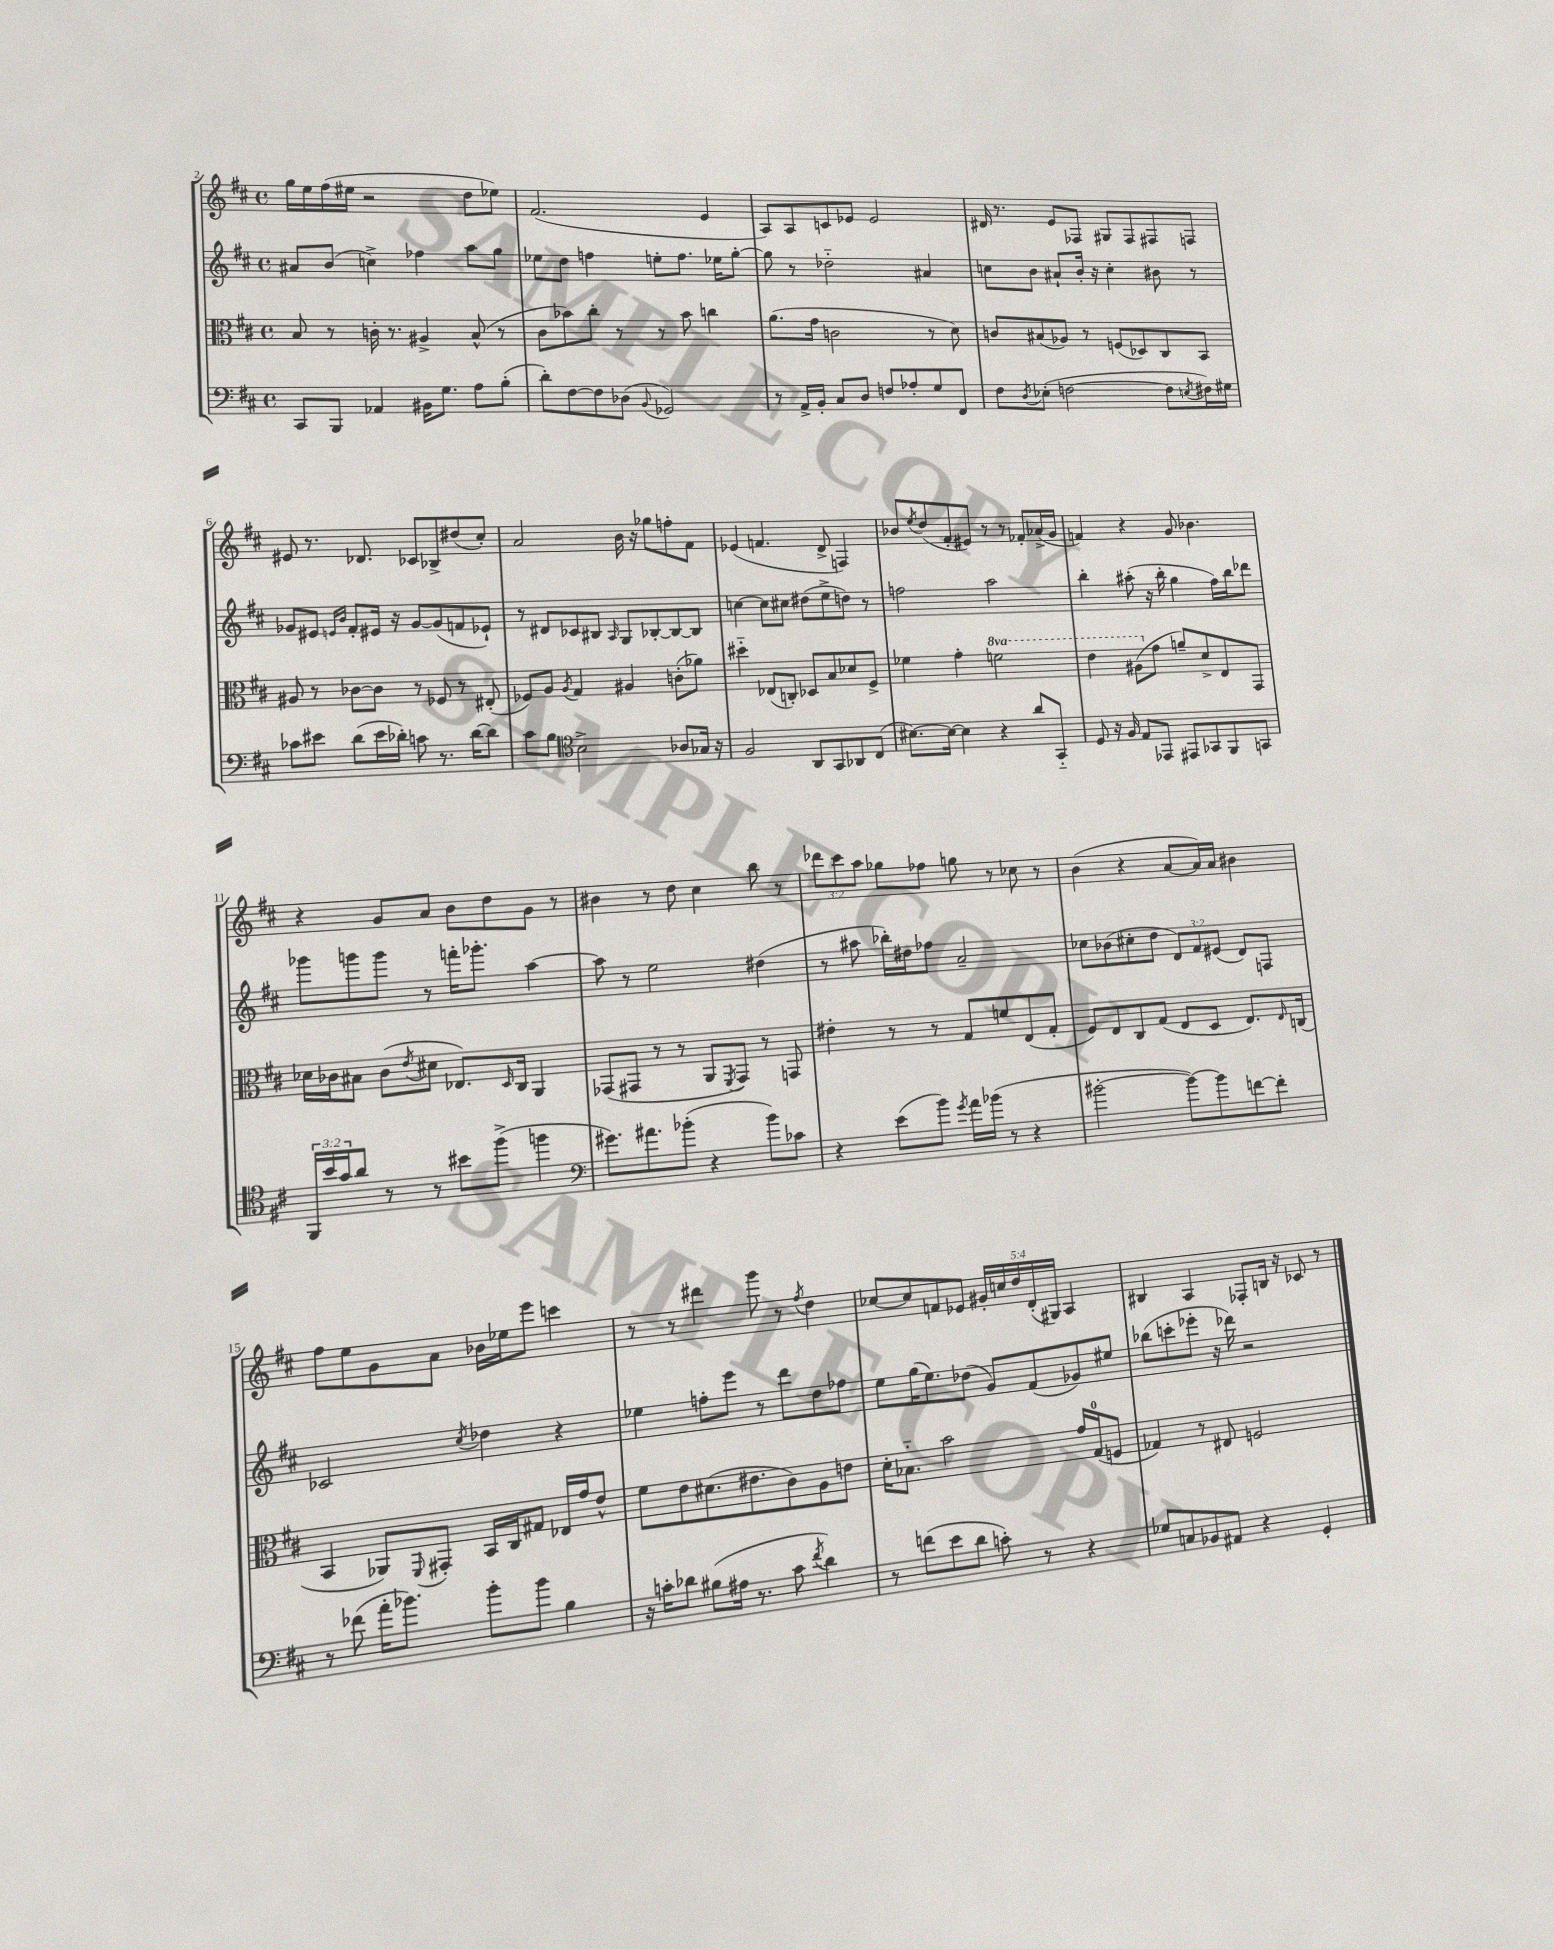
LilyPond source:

<<
\new StaffGroup <<
\new Staff = "s0" {
    \clef treble \key d \major \defaultTimeSignature \time 4/4 \override Staff.TupletNumber.text = #tuplet-number::calc-fraction-text
    g''16 e''16 fis''16( eis''16 r2 d''8 ees''8) |
    fis'2.( e'4 |
    a8) a8 c'8 ees'8 ees'2 |
    dis'16 r8. e'8 fes8 gis8 fes8 fis8 f8 |
    eis'8 r8. des'8. ces'8 bes8-> dis''8( cis''8-.) |
    a'2 b'16 r16 ges''8 f''8-. fis'8 |
    ees'4( f'4. d'8-> f4) |
    bes'8 \acciaccatura { e''8 } d''8( fis'8-. eis'8) r8 r8 fes'8-. aes'16->( g'16 |
    f'4) r4 g'8 bes'4. |
    r4 g'8 a'8 b'8 d''8 g'8 r8 |
    bis'4 r8 d''8 cis''4 b''8 r8 |
    \tuplet 3/2 { des'''8 cis'''8 a''8 } ges''8 fes''8 g''8 r8 ces''8 r8 |
    b'4( r4 a'8~ a'16) a'16 bis'4 |
    fis''8 e''8 g'8 a'8 bes'16 ees''16 e'''8 c'''4 |
    r8 r8 dis'''4 g'''8 r8 \acciaccatura { fis''8 } d''4 |
    ces''8~ ces''8 f'8 ees'8 \tuplet 5/4 { gis'16-. c''16 d''16 d'16-.( gis16) } a4 |
    bis4 a4 fes8-. b16 r16 ces'8 r8 \bar "|." |
}
\new Staff = "s1" {
    \clef treble \key d \major \defaultTimeSignature \time 4/4 \override Staff.TupletNumber.text = #tuplet-number::calc-fraction-text
    ais'8 b'8( c''4->) fes''4 a''8 g''8 |
    ees''8 d''8 f''4 e''8-. f''8. ees''16 g''8~-. |
    g''8 r8 des''2-_ ais'4 |
    c''8 b'8 ais'8-! b'16-. r16 c''4-. bis'8 r8 |
    ges'8 eis'8 \grace { e'16 b'16 } fis'8-. eis'16 r16 ges'8~ ges'8( f'8 ees'8-!) |
    r8 dis'8 ces'8 bis8 \grace { a16 } g8 bes8~-. bes8~ bes8 |
    c''4~ c''8 cis''8 dis''8( e''8-> d''8) r8 |
    f''2 a''2 |
    b''4-. ais''8-.( r16 b''16-. g''4 fis''16) b''16 des'''8 |
    ges'''8 g'''8 g'''8 r8 f'''16-. ges'''8.-. a''4~ |
    a''8 r8 e''2 dis''4( |
    r8 ais''8 bes''16-.) dis''16 fes''8 a'2-- |
    ces''8 bes'8( cis''8-. d''8 \tuplet 3/2 { d'8) fis'8 eis'8( } d'8) f8 |
    ces'2 \acciaccatura { cis''8 } des''4 r4 |
    ees''4 f''8-. e'''8 r8 d'''8 d''8 fes''8 |
    e''8 g''16( e''8.) des''8( g'8) fis'8( ges'8) eis''8 |
    bes''8( c'''8-. ees'''8-. r16 des'''16) r2 \bar "|." |
}
\new Staff = "s2" {
    \clef alto \key d \major \defaultTimeSignature \time 4/4 \set Staff.ottavationMarkups = #ottavation-simple-ordinals
    b8 r8 c'16-. r8. ais4-> b8-^( r8 |
    cis'8 bes'8) cis''8-. r8 r8 bes'8 c''4 |
    a'8.( g'16 c'2 r8 d'8) |
    c'8 bis8( aes8) r8 f8( des8) cis8 b,8 |
    ais8 r8 ces'8~ ces'8 r8 fes8 r8 eis8-.( |
    fes8) a8 \acciaccatura { a8 } g4 ais4 c'8-.( aes'8) |
    dis''4-_ ees8( c8-.) des8 b8 des'8 fis8-> |
    fes'4 g'4-. \ottava #1 f''2 |
    e''4 ais'8( \ottava #0 g'8 a'8--) d'8-> e8 g,8 |
    des'16 ces'16 bis8 ces'8( \acciaccatura { e'8 } dis'8 ees8.) \grace { d16 } cis16 a,4 |
    ges,8( gis,8 r8 r8 a,8 \acciaccatura { fis,8 } gis,8) r8 g,8 |
    eis'4-. r8 r8 g8 f'8 e8( g8-. |
    fis8) e8 cis8 g8( e8 d8 e8.) \grace { e16 } c16( |
    b,4 aes,8) \appoggiatura { fis,8 } gis,8-. b,16 cis16 gis8 ees16 g'16 e'8-^ |
    fis'8 e'8 dis'8.( eis'8. cis'8) a8 e'8 |
    d'16-. bes8.-_ b'2 g'16 g16-0( f8 |
    ges4) r8 eis8 f2 \bar "|." |
}
\new Staff = "s3" {
    \clef bass \key d \major \defaultTimeSignature \time 4/4 \override Staff.TupletNumber.text = #tuplet-number::calc-fraction-text
    cis,8 b,,8 aes,4 bis,16 g8. a8 b8-.( |
    d'8-.) fis8~ fis8 des8( \appoggiatura { b,8 } ges,2) |
    r8 a,16-> b,16-. cis8 d8 f8 aes8-. g8 fis,8 |
    fis8 \acciaccatura { d8 } ees8-.( f2~ f8 \acciaccatura { e8 } fis16) gis16 |
    ces'8 eis'8 d'8( eis'16 des'16-.) c'8 r8. des'16~ des'8 |
    cis'8 b8 \clef tenor b2-> aes8 ges16 r16 |
    fis2 a,8 g,8 aes,8 cis8( |
    bis8.~) bis16~ bis4 r4 a'8 g,8-_ |
    d8 r16 fis16 e8 ees,8 eis,8 ges,8 fis,8 g,8 |
    \tuplet 3/2 { fis,16 b'16 g'16 } a'8 r8 r8 bis'8 fis''8->( f''4 |
    \clef bass gis'8.) ais'8. bes'8-.( r4 bes'8) ces'8 |
    r4 e'8( b'8) \acciaccatura { g'8 } a'16 bes'16( r8 r4 |
    bis'2~-. bis'8~) bis'8 f'8~ f'8-. |
    r8 fes'8( a'16-. bes'8.) bes'8-. bes'8 b4 |
    r16 c'16-. des'8 bis8( ais16 r8. c'8 \acciaccatura { fis'8 } des'4) |
    r8 f'8( e'8 d'8 c'8-.) r8 r4 |
    ges8 c8 bes,8 ais,8 r4 g,4-. \bar "|." |
}
>>
>>
\layout { \context { \Score currentBarNumber = #2 } }
